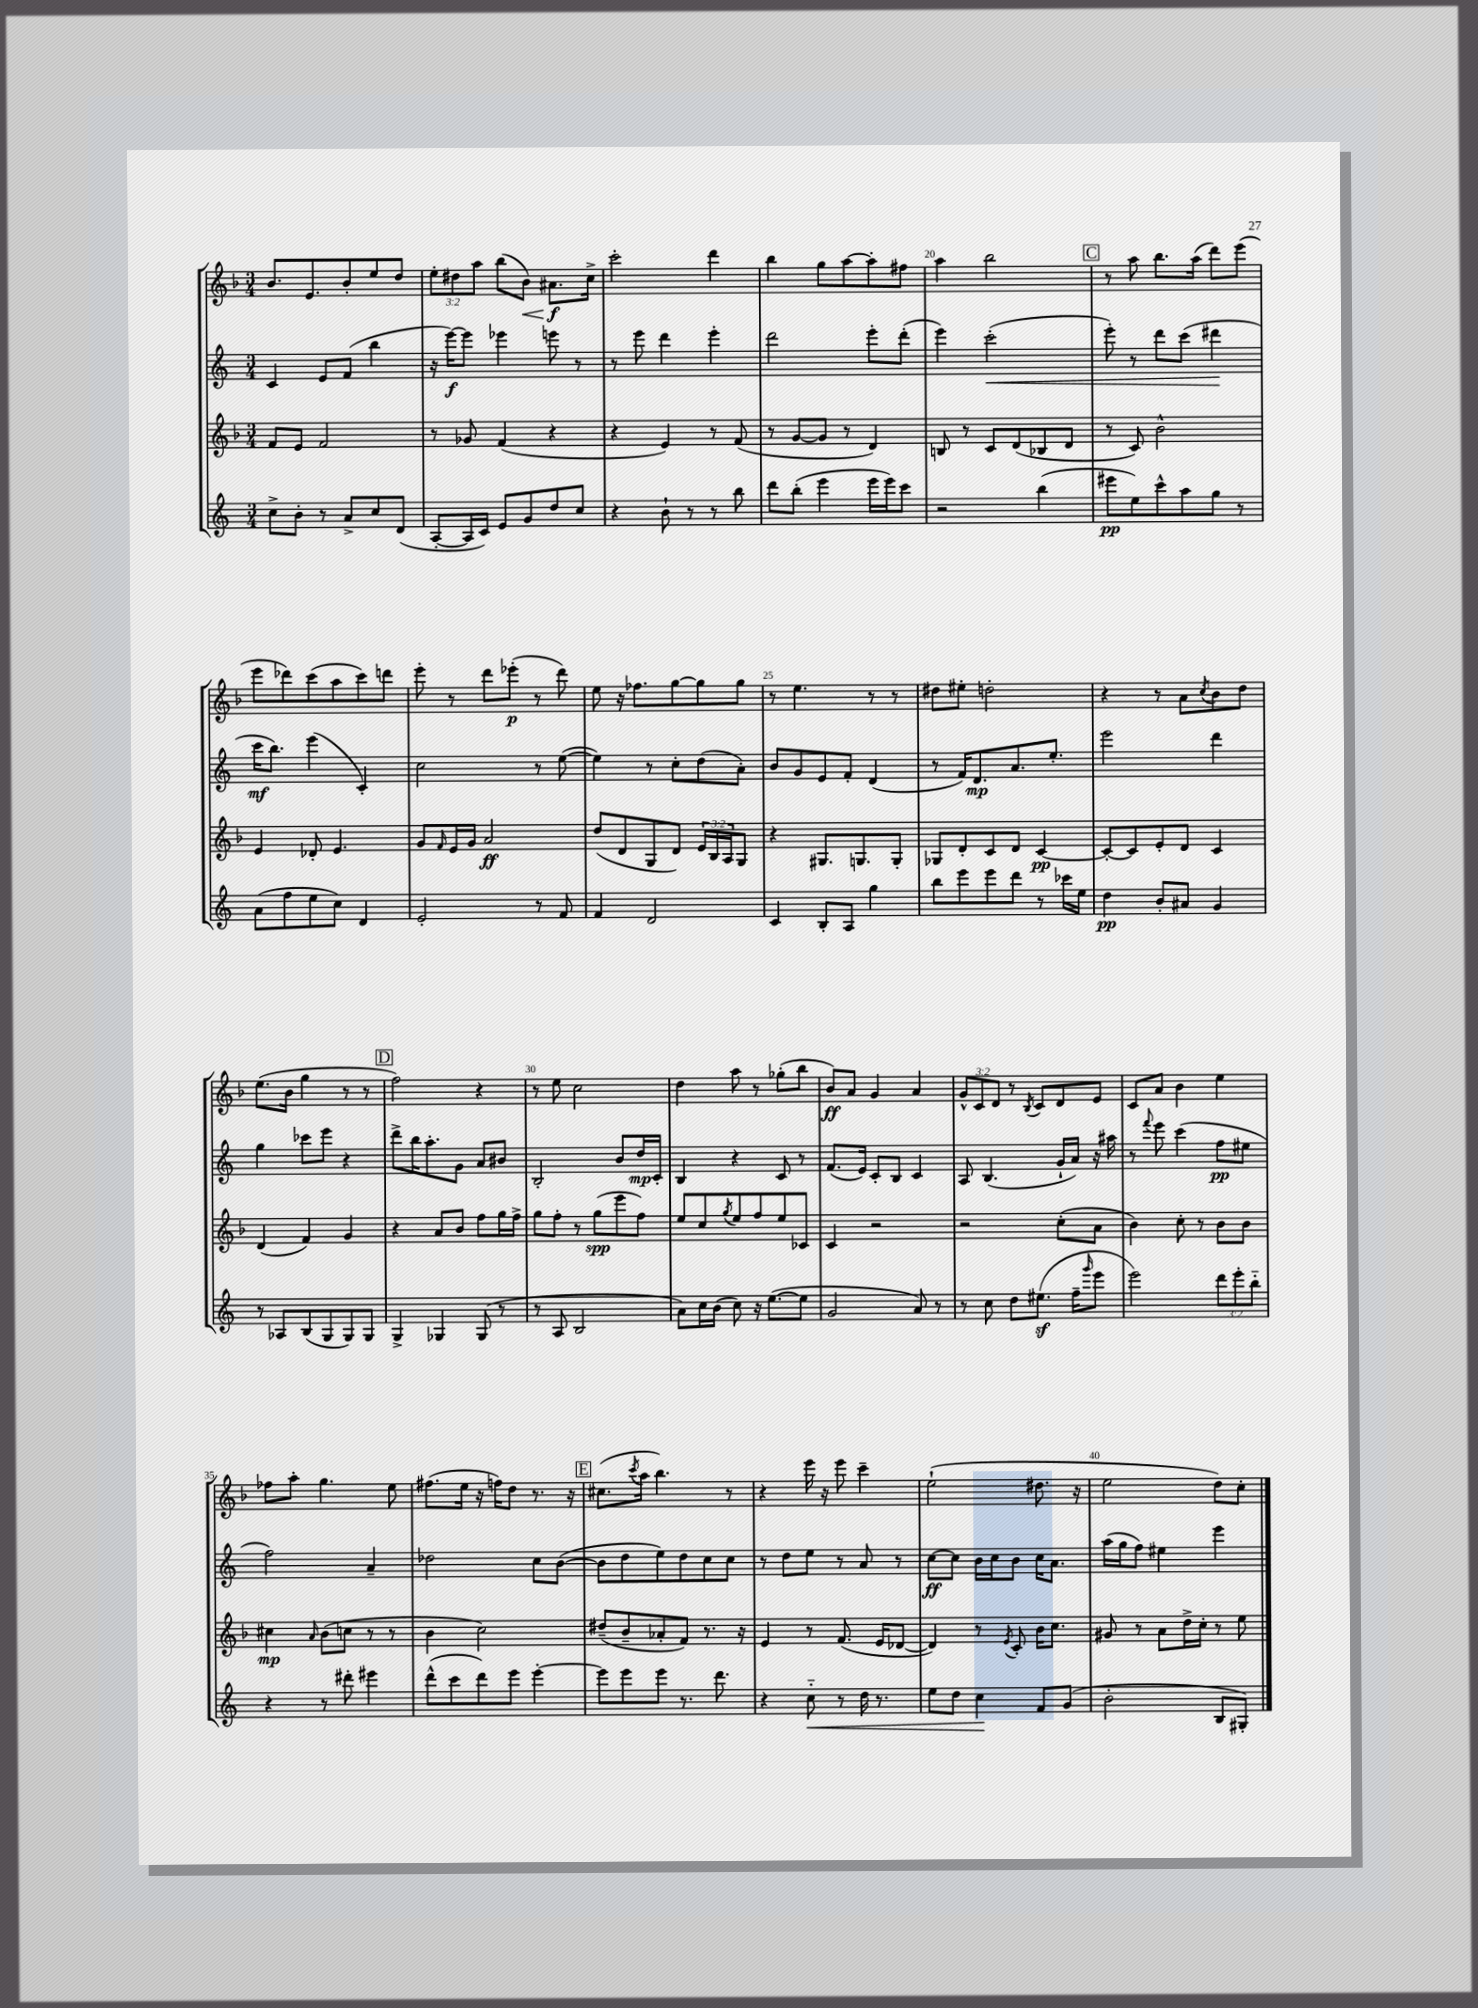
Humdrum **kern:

**kern	**kern	**kern	**kern
*staff4	*staff3	*staff2	*staff1
*clefG2	*clefG2	*clefG2	*clefG2
*k[]	*k[b-]	*k[]	*k[b-]
*M3/4	*M3/4	*M3/4	*M3/4
8cc^\L	8f/L	4c/	8.b-/L
8b'\J	8e/J	.	.
.	.	.	8.e/
8r	2f/	8e/L	.
8a^/L	.	(8f/J	8b-'/
8cc/	.	4bb\	8ee/
(8d/J	.	.	8dd/J
=	=	=	=
[8A'/L	8r	16r	12ee'\L
.	.	[16eee\LK)	.
.	.	.	12dd#\
16A/]L	8g-/	8eee\]J	.
.	.	.	12aa\J
16c/JJ)	.	.	.
8e/L	(4f/	4eee-\	(8bb-\L
8g/	.	.	8b-\J)
8dd/	4r	8eee\	8.a#\L
8cc/J	.	8r	.
.	.	.	16cc^\Jk
=	=	=	=
4r	4r	8r	2ccc'\
.	.	8eee\	.
8b`\	4e/)	4ddd\	.
8r	.	.	.
8r	8r	4eee'\	4ddd\
8bb\	(8f/	.	.
=	=	=	=
8ddd\L	8r	2ddd\	4bb-\
(8bb'\J	[8g/L	.	.
4eee\	8g/]J	.	8gg\L
.	8r	.	[8aa\
16eee\LL	4d/)	8eee'\L	8aa'\]
16eee\J)	.	.	.
8ccc\J	.	(8ddd'\J	8ff#\J
=	=	=	=
2r	8B/	4eee\)	4aa\
.	8r	.	.
.	8c/L	(2ccc'\	2bb-\
.	(8d/	.	.
(4bb\	8B-/	.	.
.	8d/J	.	.
=	=	=	=
8eee#\L	8r	8eee'\)	8r
8ee\)	8c/)	8r	8aa\
8ccc^^\	2b-^^\	8ddd\L	8.bb-\L
8aa\	.	(8ccc\J	.
.	.	.	(16aa\Jk
8gg\J	.	4ddd#\	8ddd\L)
8r	.	.	(8eee\J
=	=	=	=
(8a\L	4e/	16ccc\LK	8eee\L
.	.	8.bb\J)	.
8ff\	.	.	8ddd-\)
8ee\	8d-'/	(4eee\	(8ccc\
8cc\J)	4.e/	.	8aa\
4d/	.	4c'/)	8ccc\)
.	.	.	8ddd\J
=	=	=	=
2e'/	8g/L	2cc\	8eee'\
.	16qqf/	.	.
.	16e/L	.	8r
.	16g/JJ	.	.
.	2a/	.	8ddd\L
.	.	.	(8eee-'\J
8r	.	8r	8r
8f/	.	([8ee\	8ddd\)
=	=	=	=
4f/	(8dd/L	4ee\])	8ee\
.	8d/	.	16r
.	.	.	8.ff-\L
2d/	8G/	8r	.
.	8d/J)	8cc'\L	[8gg\
.	24e/LL	(8dd\	8gg\]
.	24B-/	.	.
.	24A/J	.	.
.	8G/J	8a'\J)	8gg\J
=	=	=	=
4c/	4r	8b/L	8r
.	.	8g/	4.ee\
8B'/L	8.G#/L	8e/	.
8A/J	.	8f'/J	.
.	8.G/	.	.
4gg\	.	(4d/	8r
.	8G'/J	.	8r
=	=	=	=
8bb\L	8G-/L	8r	8dd#\L
8eee\	8d'/	16f/LK)	8ee#'\J
.	.	8.d/	.
8eee\	8c/	.	2dd'\
8ddd\J	8d/J	8.a/	.
8r	[4c/	.	.
.	.	8.ee'/J	.
16ccc-\LL	.	.	.
16ee\JJ	.	.	.
=	=	=	=
4dd\	8c'/_L	2eee\	4r
.	8c/]	.	.
8b'/L	8e'/	.	8r
8a#/J	8d/J	.	8a\L
.	.	.	8qcc/
4g/	4c/	4ddd\	8b-\
.	.	.	8dd\J
=	=	=	=
8r	(4d/	4gg\	(8.ee\L
8A-/L	.	.	.
.	.	.	16b-\Jk
(8B/	4f/)	8ccc-\L	4gg\
8G/	.	8eee\J	.
8G/)	4g/	4r	8r
8G/J	.	.	8r
=	=	=	=
4G^/	4r	8ddd^\L	2ff\)
.	.	16bb\K	.
.	.	8.aa'\	.
4G-/	8a/L	.	.
.	8b-/J	8g\J	.
(8G-/	8ff\L	8a/L	4r
8r	16gg\L	8b#/J	.
.	16ff^\JJ	.	.
=	=	=	=
8r	8gg\L	2B'/	8r
8A/	8ff'\J	.	8ee\
2B/	8r	.	2cc\
.	(8gg\L	.	.
.	8eee\	8b/L	.
.	8ff\J)	16dd/L	.
.	.	16c'/JJ	.
=	=	=	=
8a\L)	8ee/L	4B/	4dd\
16cc\L	8cc/	.	.
(16b\JJ	.	.	.
.	8qgg/	.	.
8cc\)	8ee/	4r	8aa\
16r	8ff/	.	8r
([8.ee\L	.	.	.
.	8ee/	8c/	(8gg-'\L
8ee\]J	8c-/J	8r	8bb-\J
=	=	=	=
2g/	4c/	(8.f/L	8b-/L)
.	.	.	8a/J
.	.	16e/Jk)	.
.	2r	8c'/L	4g/
.	.	8B/J	.
8a/)	.	4c/	4a/
8r	.	.	.
=	=	=	=
8r	2r	8A/	12g^^/L
.	.	.	12c/
8cc\	.	(4.B/	.
.	.	.	12d/J
8dd\L	.	.	8r
.	.	.	8qB-/
(8.ee#\J	.	.	8c/L
.	(8cc'\L	16g`/LL	8d/
16ff~\LK	.	16a/JJ)	.
16qqggg/	.	.	.
8eee\J	8a\J	16r	8e/J
.	.	16aa#\	.
=	=	=	=
2eee\)	4b-\)	8r	8c/L
.	.	8qqfff/	.
.	.	8eee\	8a/J
.	8cc'\	(4ccc\	4b-\
.	8r	.	.
12ddd\L	8b-\L	8ff\L	4ee\
12eee'\	.	.	.
.	8b-\J	8ee#\J	.
12bb'~\J	.	.	.
=	=	=	=
4r	4cc#\	2ff\)	8ff-\L
.	.	.	8aa'\J
.	16qqa/	.	.
8r	(8b-\L	.	4.gg\
8ddd#'\	8cc\J	.	.
4eee#\	8r	4a~/	.
.	8r	.	8ee\
=	=	=	=
(8ddd^^\L	4b-\	2dd-\	(8.ff#\L
8ccc\	.	.	.
.	.	.	16ee\Jk
8ddd\)	2cc\)	.	16r
.	.	.	16ff\LK)
8eee\J	.	.	8dd\J
[4eee'\	.	8cc\L	8.r
.	.	([8b\J	.
.	.	.	16r
=	=	=	=
8eee\]L	(8dd#~/L	8b\]L	(8.cc#\L
8eee\	8b-~/	8dd\	.
.	.	.	8qccc/
.	.	.	16aa\Jk
8eee\J	8a-'/	8ee\)	4.bb-\)
8.r	8f/J)	8dd\	.
.	8.r	8cc\	.
8.ddd\	.	.	.
.	.	8cc\J	8r
.	16r	.	.
=	=	=	=
4r	4e/	8r	4r
.	.	8dd\L	.
8cc'~\	8r	8ee\J	16eee\
.	.	.	16r
8r	(8.f/	8r	8eee\
16dd\	.	8a/	4ccc~\
8.r	16e/LK	.	.
.	[8d-/J	8r	.
=	=	=	=
8ee\L	4d-/])	[8cc\L	(2ee`\
8dd\J	.	8cc\]J	.
4cc\	8r	16b\LL	.
.	.	16cc\J	.
.	8qe/	.	.
.	8c'/	8b\J	.
8f/L	16b-\LK	16cc\LK	8.dd#\
.	8.cc\J	8.a\J	.
(8g/J	.	.	.
.	.	.	16r
=	=	=	=
2b'\	8g#/	(16aa\LL	2ee\
.	.	16gg\J	.
.	8r	8ff\J)	.
.	8a\L	4ee#\	.
.	16dd^\L	.	.
.	16cc'\JJ	.	.
8B/L	8r	4eee\	8dd\L)
8G#'/J)	8ee\	.	8cc'\J
==	==	==	==
*-	*-	*-	*-
